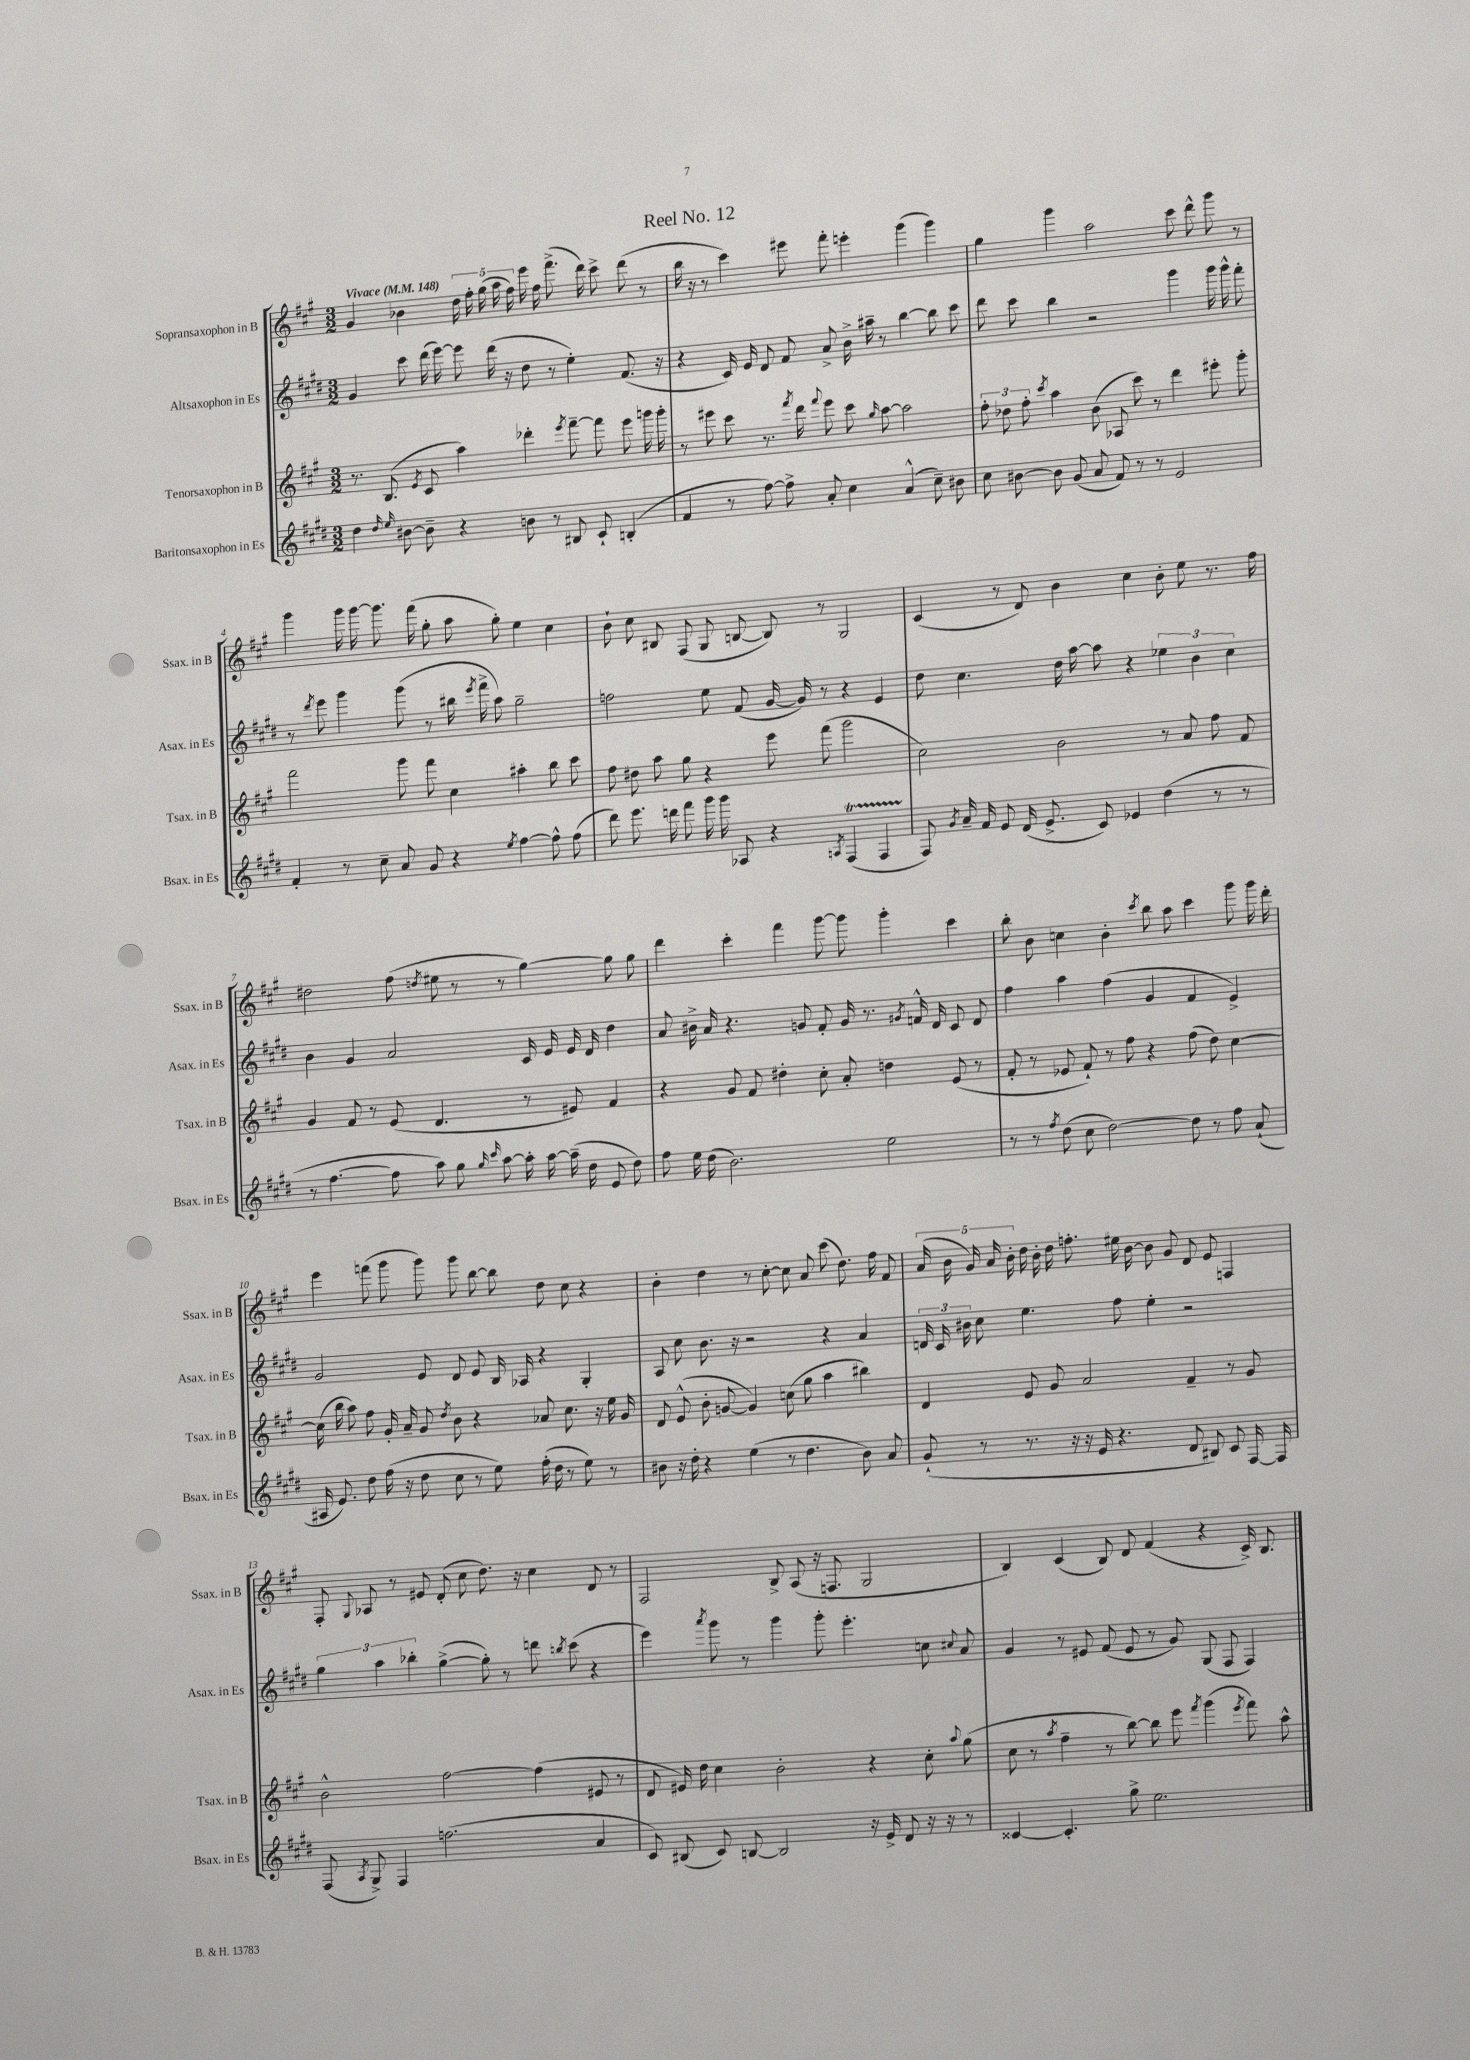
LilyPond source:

\header { title = "Reel No. 12" }
<<
\new StaffGroup <<
\new Staff = "s0" \with { instrumentName = "Sopransaxophon in B" shortInstrumentName = "Ssax. in B" } {
    \clef treble \key a \major \numericTimeSignature \time 3/2 \tempo "Vivace" 4 = 148
    \autoBeamOff gis'4 bes'4 \tuplet 5/4 { d''16 fis''16-. gis''16( a''16 fis''16) } e'''16 fis''16 fis'''8.->( d'''16) cis'''8-> d'''8( r8 |
    b''16 r16 r8 cis'''4) eis'''8 fis'''8-. e'''4-. gis'''4( gis'''4) |
    gis''4 gis'''4 a''2 cis'''8 d'''8-^ gis'''8 r8 |
    gis'''4 gis'''16 gis'''16~ gis'''8. fis'''16( gis''8-. a''8 gis''8-.) e''4 cis''4 |
    b'8-! cis''8 bis8 fis8( gis8 b8~ b8) r8 gis2 |
    cis'4( r8 d'8) b'4 cis''4 b'8-. e''8 r8. fis''16 |
    dis''2 fis''8( \acciaccatura { d''8 } eis''8 r8 r8 gis''4~) gis''8 gis''8 |
    d'''4 cis'''4-. fis'''4 gis'''8~ gis'''8 gis'''4-. cis'''4 |
    b''8-. b'8 c''4 b'4-. \acciaccatura { cis'''8 } b''8 a''8 cis'''4 gis'''8 gis'''16 d'''16-. |
    e'''4 f'''8( gis'''8 gis'''8) gis'''8 b''8~ b''8 d''8 cis''8 r4 |
    b'4-. d''4 r8 cis''8~-. cis''8 a'8 cis'''8( d''8.) fis''16 fis'8 |
    \tuplet 5/4 { a'16( b'16 gis'16) a'16 b'16-. } d''16 b'16-. d''16 f''8.-. eis''16 b'16~ b'8 gis'8 d'8 e'8 f4 |
    fis8-. \appoggiatura { gis8 } aes8 r8 eis'8 d'8-.( cis''8 d''8.) r16 cis''4 d'8 r8 |
    fis2 b8-> a8( r16 f8. gis2 |
    b4) cis'4( b8) d'8 fis'4( r4 cis'16->) b8. \bar "|." |
}
\new Staff = "s1" \with { instrumentName = "Altsaxophon in Es" shortInstrumentName = "Asax. in Es" } {
    \clef treble \key e \major \numericTimeSignature \time 3/2
    \autoBeamOff gis'4 cis'''8 dis'''16( e'''16~) e'''8 dis'''16( r16 dis''8 r8 e''4-.) fis'8.( r16 |
    r4 cis'16) e'16 dis'8 fis'8 a'8-> b'16-> ais''16-- r8 b''4~ b''8 cis'''8 |
    dis'''8 cis'''8 b''4 r2 gis'''4 gis'''16 gis'''16-^ fis'''8-. |
    r8 \acciaccatura { dis'''8 } e'''8 gis'''4 gis'''8( r8 bis''16 \acciaccatura { e'''8 } fis'''16-> a''8) gis''2-- |
    f''2 e''8 fis'8( gis'16~ gis'16) r8 r4 e'4 |
    dis''8 cis''4. dis''16 a''16~ a''8 r4 \tuplet 3/2 { ees''4 b'4 cis''4 } |
    b'4 gis'4 a'2 cis'16 e'16 e'16 dis'16 dis''4 |
    a'8 bis'16-> a'16 r4. g'8 fis'8-. g'16 r8. \acciaccatura { gis'8 } f'16-^ dis'16 cis'8 dis'8 |
    fis''4 a''4 fis''4( gis'4 fis'4 e'4->) |
    gis'2 e'8 dis'8 e'8 b16 aes16 r4 gis4-. |
    a8 cis''8 b'8. r16 r2 r4 a'4 |
    \tuplet 3/2 { d'16 cis'16 bis'16 } cis''8 e''4. fis''8 e''4-. r2 |
    \tuplet 3/2 { gis''4 a''4 bes''4-. } gis''4~->( gis''8-.) r8 d'''8 \acciaccatura { b''8 } cis'''8( r4 |
    e'''4) \acciaccatura { a'''8 } gis'''8 r8 gis'''4 gis'''8-. e'''4.-. c''8 \appoggiatura { cis''8 } a'8 |
    gis'4 r8 eis'8 fis'8( eis'8 r8 gis'8) gis8( fis8 fis4) \bar "|." |
}
\new Staff = "s2" \with { instrumentName = "Tenorsaxophon in B" shortInstrumentName = "Tsax. in B" } {
    \clef treble \key a \major \numericTimeSignature \time 3/2
    \autoBeamOff r8. b8.( \acciaccatura { e'8 } cis'8 a''4) des'''4-. \acciaccatura { e'''8 } fis'''8~-- fis'''8 e'''8 g'''16 g'''16-. |
    r8 eis'''8 cis'''8 r8. \acciaccatura { fis'''8 } d'''16 \appoggiatura { fis'''8 } eis'''8 cis'''8 \grace { gis''16 } a''8~ a''2 |
    \tuplet 3/2 { fis''8-. des''8 fis''8-. } \acciaccatura { cis'''8 } a''4 b'8( aes8 cis'''8) r8 d'''4 eis'''8-. gis'''8-. |
    fis'''2 gis'''8 fis'''8 cis''4 ais''4-. b''8 cis'''8 |
    fis''8 dis''8 a''8 gis''8 r4 e'''8 fis'''8( gis'''2 |
    cis''2) b'2 r8 a'8 fis''8 fis'8 |
    gis'4 fis'8 r8 e'8( d'4. r8 eis'8) fis'4 |
    r4 gis'8 fis'8 dis''4-. cis''8-. a'8-. d''4 e'8( r8 |
    fis'8-. r8 ees'8 fis'8-!) r8 fis''8 r4 fis''8( d''8) cis''4~ |
    cis''16( b''16 a''8) fis''8 gis'16-. a'16-- gis'8 \acciaccatura { d''8 } b'8 r4 aes'8 cis''8. r16 e''16 gis'16 |
    d'8 e'8-^( b'8-. g'8~ g'4) c''8( gis''8 a''4 bis''4) |
    d'4 e'8 gis'8 a'2 fis'4-- r8 gis'8 |
    b'2-^ fis''2~ fis''4( eis'8 r8 |
    d'8 eis'16) d''16 cis''4 b'2-. r4 cis''8-. \appoggiatura { a''8 } gis''8( |
    cis''8 r8 \acciaccatura { a''8 } fis''4-- r8 b''8~) b''8 e'''8 \acciaccatura { fis'''8 } gis'''4( \acciaccatura { e'''8 } fis'''8) a''8-^ \bar "|." |
}
\new Staff = "s3" \with { instrumentName = "Baritonsaxophon in Es" shortInstrumentName = "Bsax. in Es" } {
    \clef treble \key e \major \numericTimeSignature \time 3/2
    \autoBeamOff dis''4 \grace { dis''16 e''16 } bis'8~ bis'8-- r4 b'8 r8 bis8 cis'8-! b4-.( |
    fis'4 r8 fis''8~) fis''8-> a'8-. cis''4 a'4-^( cis''8--) bis'8 |
    cis''8 bis'8~ bis'8 gis'8( a'8 fis'8) r8 r8 e'2 |
    fis'4-. r8 cis''8-- a'8 gis'8 r4 \acciaccatura { e''8 } fis''4~ fis''8-^ fis''8( |
    dis'''8) e'''8. d'''16 fis'''8 gis'''16 gis'''16 aes8 r4 \acciaccatura { a8 } fis4\startTrillSpan( fis4 |
    fis8\stopTrillSpan) \acciaccatura { gis'8 } a'16-- fis'16 e'8 dis'16( e'8.-> cis'8) ees'4 dis''4( r8 r8 |
    r8 fis''4.~ fis''8 a''8) gis''8 \grace { gis''16 cis'''16 } a''8~ a''16-. a''16~ a''16--( dis''16 e'8 dis''8) |
    fis''8 e''16 dis''16( b'2.) e''2 |
    r8 r8 \acciaccatura { fis''8 } dis''8( cis''8 dis''2~) dis''8 r8 fis''8 a'8-!( |
    ais16 e'8.) dis''8 fis''16( r16 dis''8 cis''8 r8 e''8) fis''16-.( dis''16 r8 e''8) r8 |
    bis'8 r16 dis''16-. r4 e''4( r8 dis''4. bis'8) a'8 |
    gis'8-!( r8 r8. r16 r16 e'16 r4. dis'8 bis8) cis'8 fis16~ fis16 |
    fis8( \acciaccatura { a8 } gis8->) fis4 f''2.( a'4 |
    cis'8) bis8( cis'8) b8~ b2 r16 e'16-> dis'8 r16 r16 r8 |
    cisis'4~ cisis'4.-. gis''8-> e''2. \bar "|." |
}
>>
>>
